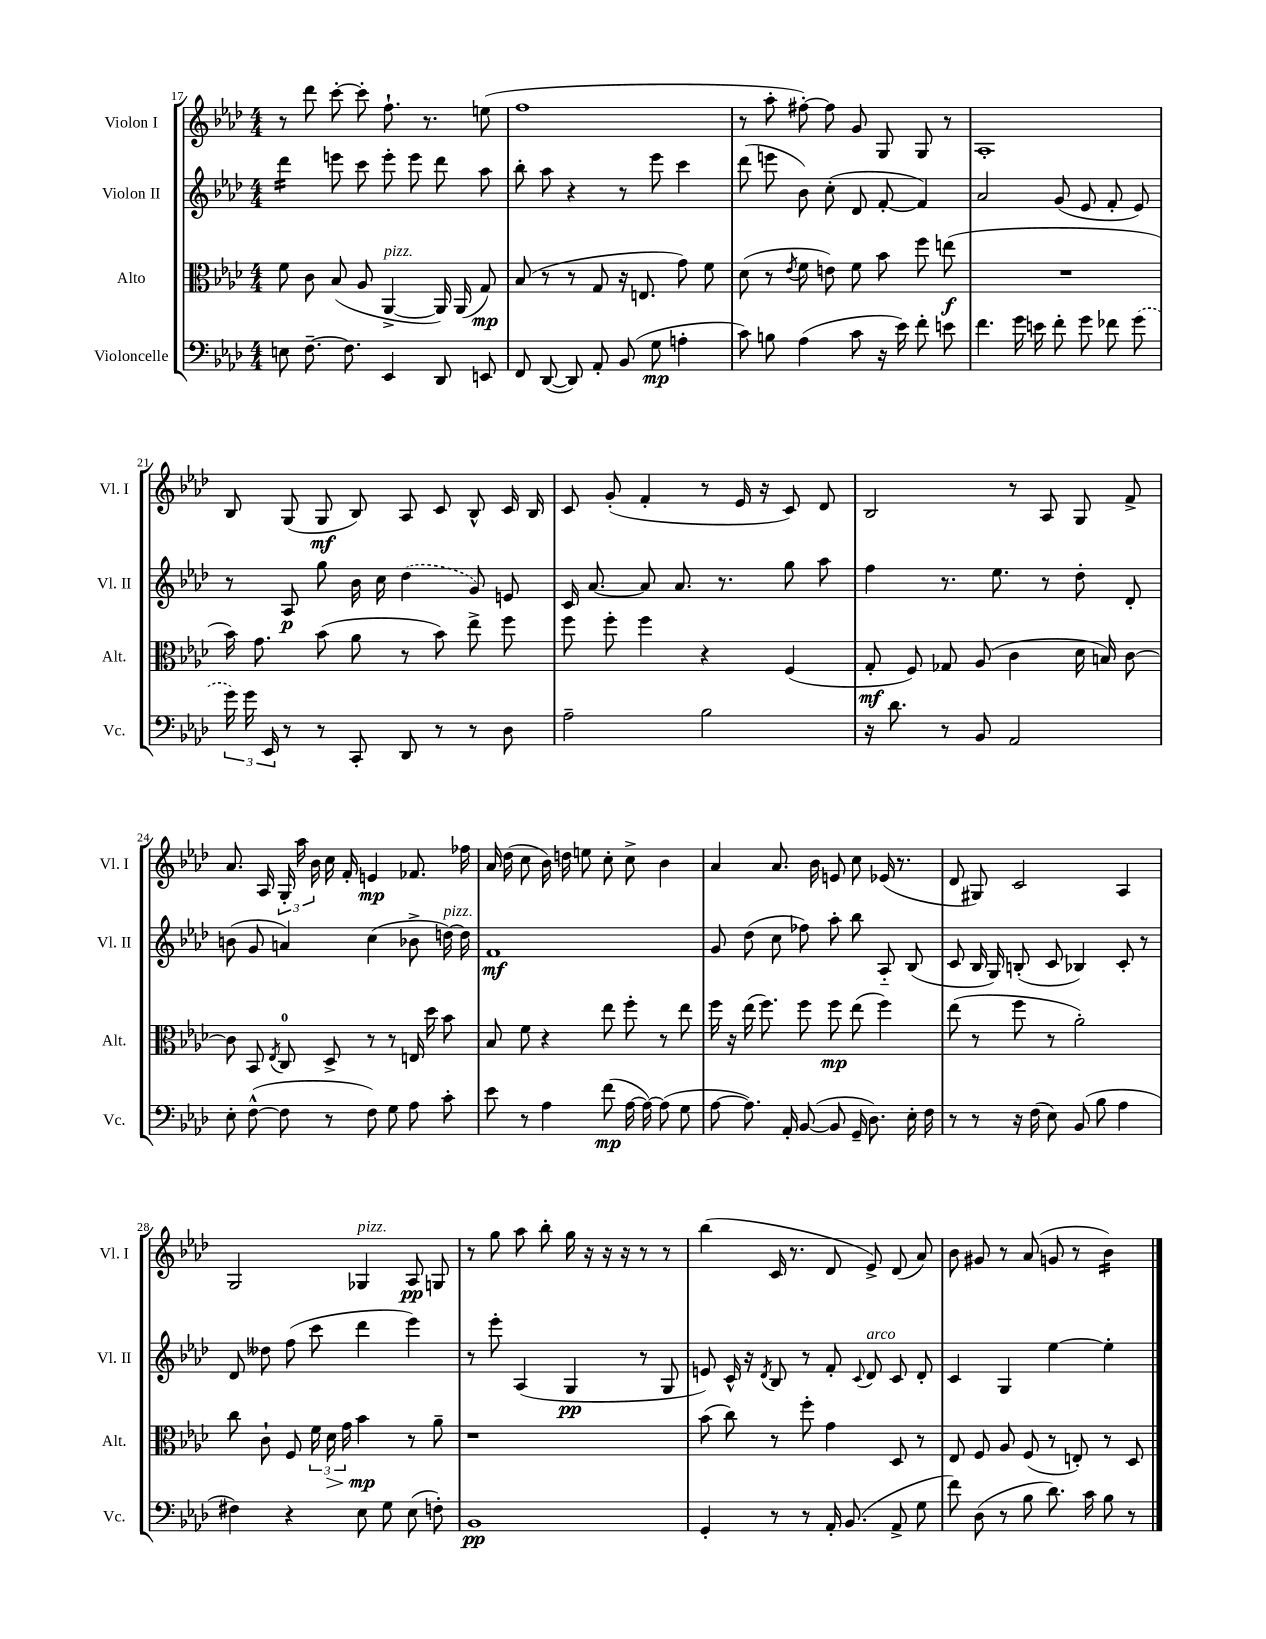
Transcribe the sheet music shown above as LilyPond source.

<<
\new StaffGroup <<
\new Staff = "s0" \with { instrumentName = "Violon I" shortInstrumentName = "Vl. I" } {
    \clef treble \key aes \major \numericTimeSignature \time 4/4
    \autoBeamOff r8 des'''8 c'''8~-. c'''8-. f''8.-! r8. e''8( |
    f''1 |
    r8 aes''8-. fis''8~-.) fis''8 g'8 g8 g8 r8 |
    aes1-. |
    bes8 g8( g8\mf bes8) aes8 c'8 bes8-^ c'16 bes16 |
    c'8 g'8-.( f'4-. r8 ees'16 r16 c'8) des'8 |
    bes2 r8 aes8 g8 f'8-> |
    aes'8. aes16 \tuplet 3/2 { g16-. aes''16 bes'16 } c''16 f'16-. e'4\mp fes'8. fes''16 |
    aes'16 des''16( c''8 bes'16) d''16 e''8 c''8-. c''8-> bes'4 |
    aes'4 aes'8. bes'16 e'8 c''8 ees'16( r8. |
    des'8 gis8) c'2 aes4 |
    g2 ges4^\markup { \italic "pizz." } aes8\pp g8 |
    r8 g''8 aes''8 bes''8-. g''16 r16 r16 r16 r8 r8 |
    bes''4( c'16 r8. des'8 ees'8->) des'8( aes'8) |
    bes'8 gis'8 r8 aes'8( g'8 r8 bes'4:16) \bar "|." |
}
\new Staff = "s1" \with { instrumentName = "Violon II" shortInstrumentName = "Vl. II" } {
    \clef treble \key aes \major \numericTimeSignature \time 4/4
    \autoBeamOff des'''4:16 e'''8 c'''8 e'''8-. e'''8 des'''8 aes''8 |
    bes''8-. aes''8 r4 r8 ees'''8 c'''4 |
    des'''8( e'''8 bes'8) c''8-.( des'8 f'8~-. f'4) |
    aes'2 g'8( ees'8 f'8-. ees'8) |
    r8 aes8\p g''8 bes'16 c''16 \once \slurDashed des''4( g'8) e'8 |
    c'16 aes'8.~ aes'8 aes'8. r8. g''8 aes''8 |
    f''4 r8. ees''8. r8 des''8-. des'8-. |
    b'8( g'8 a'4) c''4( bes'8-> d''16~^\markup { \italic "pizz." }) d''16 |
    f'1\mf |
    g'8 des''8( c''8 fes''8) aes''8-. bes''8 aes8-_ bes8( |
    c'8 bes16 g16) b8-.( c'8 bes4) c'8-. r8 |
    des'8 deses''8 f''8( c'''8 des'''4 ees'''4) |
    r8 ees'''8-. aes4( g4\pp r8 g8 |
    e'8) c'16-^ r16 \acciaccatura { des'8 } bes8 r8 f'8-. \appoggiatura { c'8 } des'8^\markup { \italic "arco" } c'8 des'8-. |
    c'4 g4 ees''4~ ees''4-. \bar "|." |
}
\new Staff = "s2" \with { instrumentName = "Alto" shortInstrumentName = "Alt." } {
    \clef alto \key aes \major \numericTimeSignature \time 4/4
    \autoBeamOff f'8 c'8 bes8( aes8 aes,4~->^\markup { \italic "pizz." } aes,16) aes,16( g8\mp) |
    bes8( r8 r8 g8 r16 e8. g'8) f'8 |
    des'8( r8 \acciaccatura { ees'8 } f'8 e'8) f'8 bes'8 f''8 e''8\f( |
    R1 |
    bes'16) g'8. bes'8( aes'8 r8 bes'8) ees''8-> f''8 |
    f''8 f''8-. f''4 r4 f4( |
    g8-.\mf f8) ges8 aes8( c'4 des'16 b16) c'8~ |
    c'8 bes,8 \acciaccatura { ees8 } c8-0 des8-> r8 r8 e16 des''16 bes'8 |
    bes8 f'8 r4 ees''8 f''8-. r8 ees''8 |
    f''16 r16 ees''16( f''8.) f''8 f''8\mp ees''8( f''4) |
    ees''8( r8 f''8 r8 aes'2-.) |
    c''8 c'8-! f8 \tuplet 3/2 { f'16 des'16\> g'16 } bes'4\mp\! r8 aes'8-- |
    r1 |
    bes'8( c''8) r8 f''8-. g'4 des8 r8 |
    ees8 f8 aes8 f8( r8 e8-.) r8 des8 \bar "|." |
}
\new Staff = "s3" \with { instrumentName = "Violoncelle" shortInstrumentName = "Vc." } {
    \clef bass \key aes \major \numericTimeSignature \time 4/4
    \autoBeamOff e8 f8.~-- f8. ees,4 des,8 e,8 |
    f,8 des,8~( des,8) aes,8-. bes,8( g8\mp a4-. |
    c'8) b8 aes4( c'8 r16 ees'16) f'8-. e'8 |
    f'4. g'16 e'16 f'8-. g'8 fes'8 \once \slurDashed g'8( |
    \tuplet 3/2 { g'16) g'16 ees,16 } r8 r8 c,8-. des,8 r8 r8 des8 |
    aes2-- bes2 |
    r16 des'8. r8 bes,8 aes,2 |
    ees8-. f8~-^( f8 r8 f8) g8 aes8 c'8-. |
    ees'8 r8 aes4 f'8\mp( aes16~ aes16~) aes8( g8 |
    aes8~ aes8.) aes,16-. bes,8~( bes,8 g,16-- des8.) ees16-. f16 |
    r8 r8 r16 f16( ees8) bes,8( bes8 aes4 |
    fis4) r4 ees8 g8 ees8( f8-.) |
    bes,1\pp |
    g,4-. r8 r8 aes,16-. bes,8.( aes,8-> g8 |
    f'8) des8( r8 bes8 des'8.) c'16 bes8 r8 \bar "|." |
}
>>
>>
\layout { \context { \Score currentBarNumber = #17 } }
